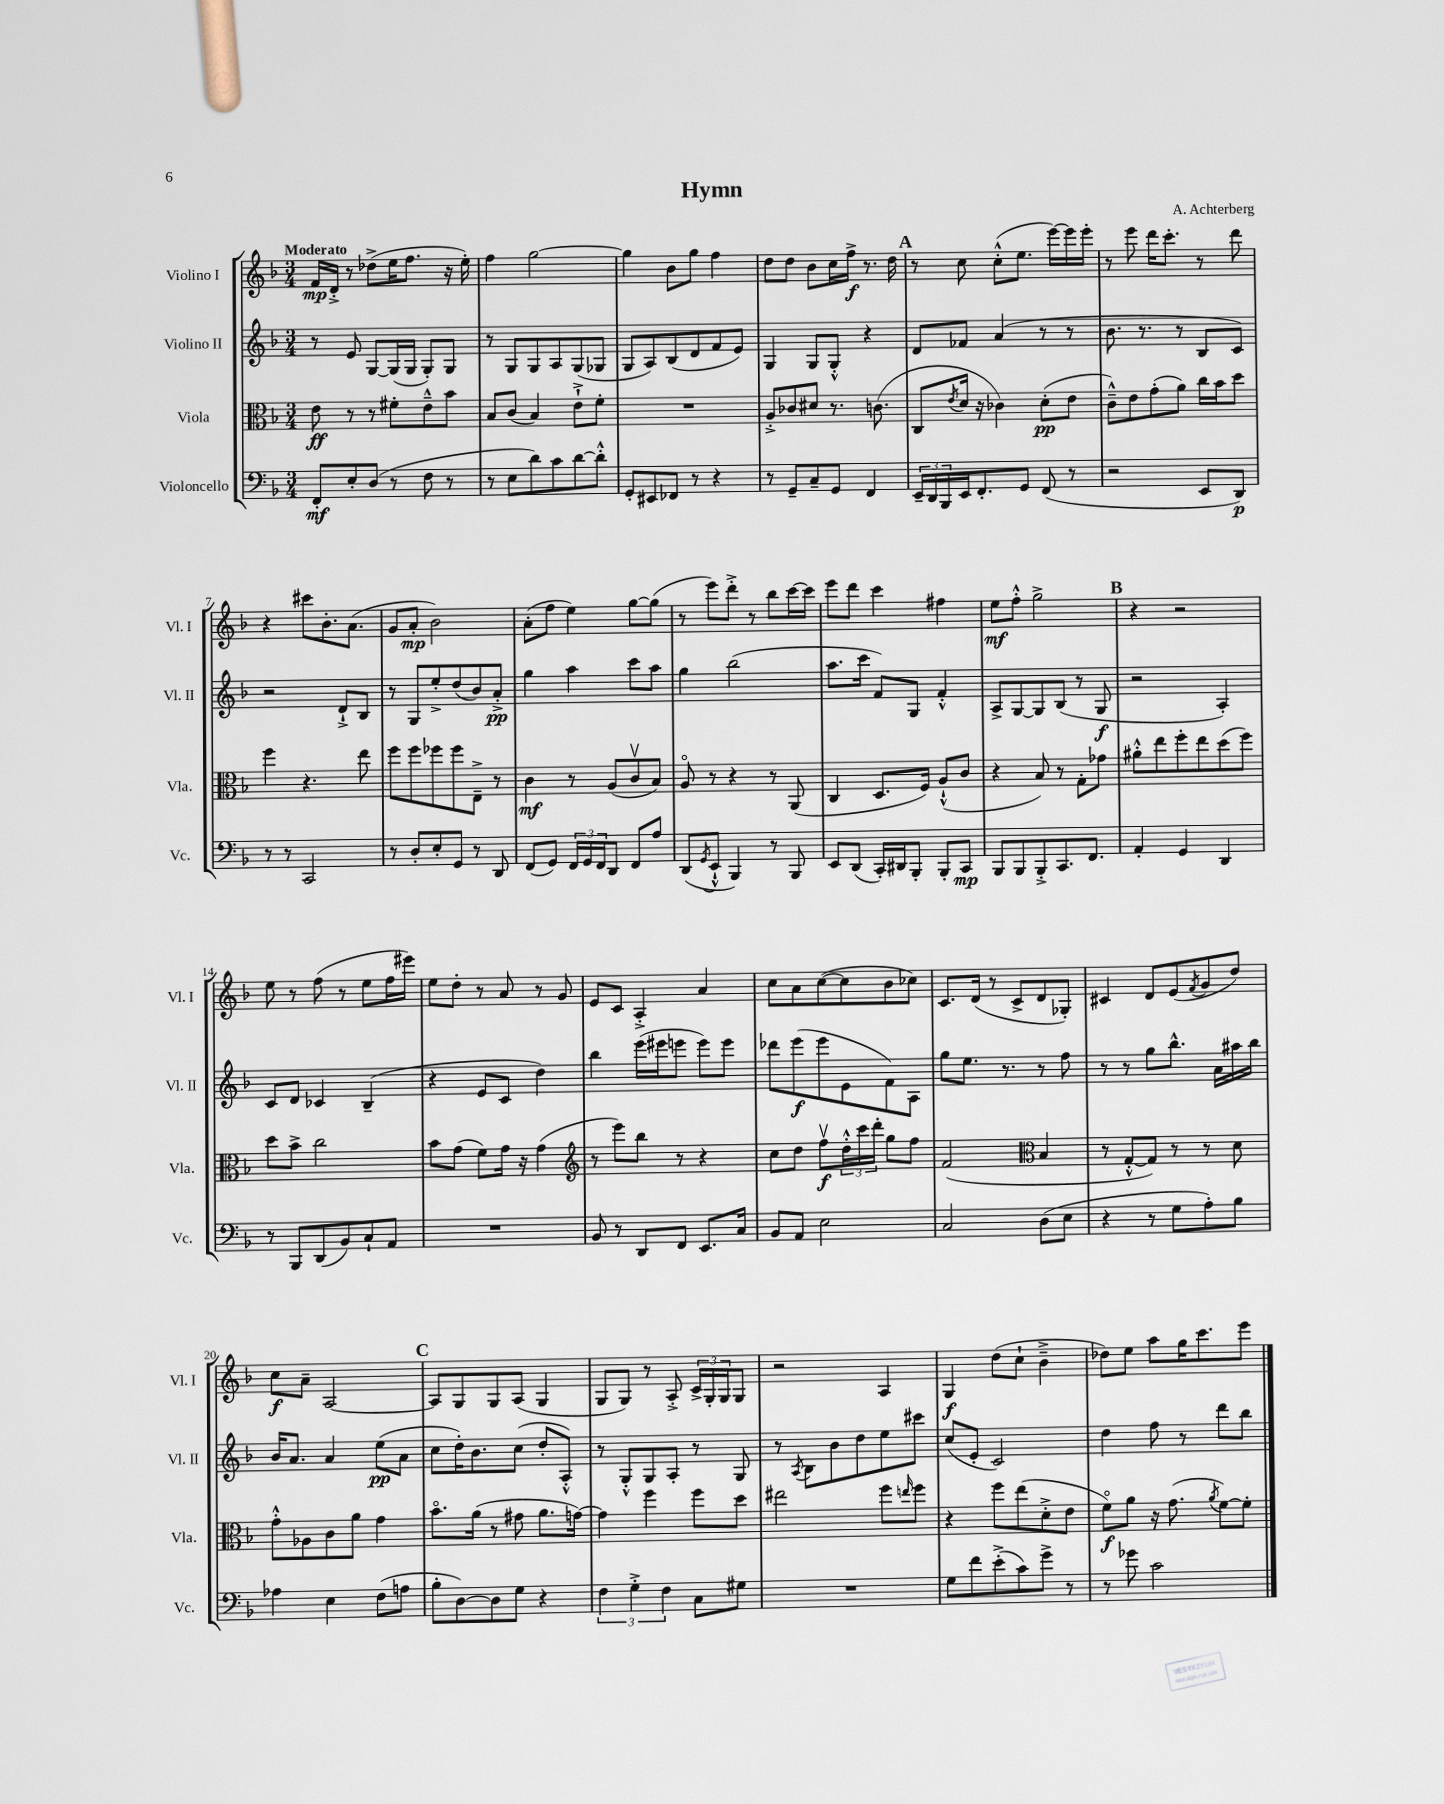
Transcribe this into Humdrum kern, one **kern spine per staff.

**kern	**dynam	**kern	**dynam	**kern	**dynam	**kern	**dynam
*part4	*part4	*part3	*part3	*part2	*part2	*part1	*part1
*staff4	*staff4	*staff3	*staff3	*staff2	*staff2	*staff1	*staff1
*I"Violoncello	*	*I"Viola	*	*I"Violino II	*	*I"Violino I	*
*I'Vc.	*	*I'Vla.	*	*I'Vl. II	*	*I'Vl. I	*
*clefF4	*	*clefC3	*	*clefG2	*	*clefG2	*
*k[b-]	*	*k[b-]	*	*k[b-]	*	*k[b-]	*
*M3/4	*	*M3/4	*	*M3/4	*	*M3/4	*
=1	=1	=1	=1	=1	=1	=1	=1
!	!	!	!	!	!	!LO:TX:a:B:t=Moderato	!
8FF'/L	mf	8e\	ff	8r	.	16f/LL	mp
.	.	.	.	.	.	16d'^/JJ	.
8E'/	.	8r	.	8e/	.	8r	.
(8D/J	.	8r	.	[8G/L	.	(8dd-X^\L	.
8r	.	8f#X'\L	.	(16G/L]	.	16ee\K	.
.	.	.	.	16G/JJ	.	8.ff\J	.
8F\	.	8e~^^\	.	8G'/L)	.	.	.
8r	.	8b-\J	.	8G/J	.	16r	.
.	.	.	.	.	.	16ee'\)	.
=2	=2	=2	=2	=2	=2	=2	=2
8r	.	8B-/L	.	8r	.	4ff\	.
8E\L	.	(8c/J	.	8G/L	.	.	.
8d\)	.	4B-/)	.	8G/	.	[2gg\	.
8c\	.	.	.	8A/	.	.	.
[8d\	.	8e`^\L	.	(8G/	.	.	.
8d'^^\J]	.	8f'\J	.	8G-X/J	.	.	.
=3	=3	=3	=3	=3	=3	=3	=3
8GG'/L	.	2.r	.	8G/L	.	4gg\]	.
8EE#X/	.	.	.	8A/)	.	.	.
8FF-X/J	.	.	.	(8B-/	.	8b-\L	.
8r	.	.	.	8d/	.	8gg\J	.
4r	.	.	.	8f/	.	4ff\	.
.	.	.	.	8e/J)	.	.	.
=4	=4	=4	=4	=4	=4	=4	=4
8r	.	8A'^/L	.	4G/	.	8dd\L	.
8GG~/L	.	8c-X/	.	.	.	8dd\J	.
8C~/	.	8d#X/J	.	8G/L	.	8b-\L	.
8GG/J	.	8.r	.	8G'^^/J	.	16cc\L	.
.	.	.	.	.	.	16ff^\JJ	f
4FF/	.	.	.	4r	.	8.r	.
.	.	(8.cn\	.	.	.	.	.
.	.	.	.	.	.	16dd\	.
!!LO:REH:place=s1:t=A
=5	=5	=5	=5	=5	=5	=5	=5
24EE~/LL	.	8C/L	.	8d/L	.	8r	.
24DD/	.	.	.	.	.	.	.
24BBB-/	.	.	.	.	.	.	.
.	.	8qe/	.	.	.	.	.
16EE/J	.	16d/Jk	.	8f-X/J	.	8cc\	.
8.FF'/	.	16r	.	.	.	.	.
.	.	4c-X\)	.	(4a/	.	(8cc'^^\L	.
8GG/J	.	.	.	.	.	8.ee\J	.
(8FF/	.	(8d'\L	pp	8r	.	.	.
.	.	.	.	.	.	[16eee\LL)	.
8r	.	8e\J	.	8r	.	16eee\]	.
.	.	.	.	.	.	16eee'\JJ	.
=6	=6	=6	=6	=6	=6	=6	=6
2r	.	8c~^^\L)	.	8.b-\	.	8r	.
.	.	8e\	.	.	.	8eee\	.
.	.	.	.	8.r	.	.	.
.	.	(8g'\	.	.	.	16ddd\KL	.
.	.	.	.	.	.	8.ccc'\J	.
.	.	8a\J)	.	8r	.	.	.
8EE/L	.	16cc\LL	.	8B-/L	.	8r	.
.	.	16b-\J	.	.	.	.	.
8DD/J)	p	8dd\J	.	8c/J)	.	8ddd\	.
!!LO:LB:g=z
=7	=7	=7	=7	=7	=7	=7	=7
8r	.	4ff\	.	2r	.	4r	.
8r	.	.	.	.	.	.	.
2CC/	.	4.r	.	.	.	8ccc#X\L	.
.	.	.	.	.	.	8.b-'\	.
.	.	.	.	8d`^/L	.	.	.
.	.	.	.	.	.	(8.a\J	.
.	.	8ee\	.	8B-/J	.	.	.
=8	=8	=8	=8	=8	=8	=8	=8
8r	.	8ff\L	.	8r	.	8g/L	.
8D'/L	.	8ff\	.	8G/L	.	8a'/J	mp
8E'/	.	8ff-X\	.	8ee'^/	.	2b-\)	.
8GG/J	.	8ff-\	.	(8dd/	.	.	.
8r	.	8E~^\J	.	8b-/)	.	.	.
8DD/	.	8r	.	8a'^/J	pp	.	.
=9	=9	=9	=9	=9	=9	=9	=9
(8FF/L	.	4c\	mf	4gg\	.	(8a'\L	.
8GG/J)	.	.	.	.	.	8ff\J	.
24FF/LL	.	8r	.	4aa\	.	4ee\)	.
24GG/	.	.	.	.	.	.	.
24FF/J	.	.	.	.	.	.	.
8DD/J	.	(8A/L	.	.	.	.	.
8FF/L	.	8cv/	.	8ccc\L	.	[8gg\L	.
8A/J	.	8B-/J)	.	8aa\J	.	(8gg\J]	.
=10	=10	=10	=10	=10	=10	=10	=10
(8DD/L	.	8A/	.	4gg\	.	8r	.
8qGG/	.	.	.	.	.	.	.
8EE`^^/J	.	8r	.	.	.	8eee\L)	.
4BBB-/)	.	4r	.	(2bb-\	.	8ddd'^\J	.
.	.	.	.	.	.	8r	.
8r	.	8r	.	.	.	8bb-\L	.
8BBB-/	.	(8AA/	.	.	.	[16ccc\L	.
.	.	.	.	.	.	16ccc\JJ]	.
=11	=11	=11	=11	=11	=11	=11	=11
8EE/L	.	4C/	.	8.aa\L	.	8eee\L	.
(8DD/J	.	.	.	.	.	8ddd\J	.
.	.	.	.	16ccc\Jk	.	.	.
16CC'/LL)	.	8.D/L	.	8f/L)	.	4ccc\	.
16DD#X/J	.	.	.	.	.	.	.
8BBB-'/J	.	.	.	8G/J	.	.	.
.	.	16F/Jk)	.	.	.	.	.
8BBB-'/L	.	(8A`^^/L	.	4f'^^/	.	4ff#X\	.
8CC/J	mp	8c/J	.	.	.	.	.
=12	=12	=12	=12	=12	=12	=12	=12
8BBB-/L	.	4r	.	8A^/L	.	8ee\L	mf
8BBB-/	.	.	.	[8G/	.	8ff'^^\J	.
8BBB-'^/	.	8B-/)	.	8G/]	.	2gg^\	.
8.CC/	.	8r	.	(8B-/J	.	.	.
.	.	8G'\L	.	8r	.	.	.
8.FF/J	.	.	.	.	.	.	.
.	.	8g-X\J	.	8G/	f	.	.
!!LO:REH:place=s1:t=B
=13	=13	=13	=13	=13	=13	=13	=13
4AA'/	.	8a#X'^^\L	.	2r	.	4r	.
.	.	8ee\	.	.	.	.	.
4GG/	.	8ff'\	.	.	.	2r	.
.	.	8ee\	.	.	.	.	.
4DD/	.	(8dd\	.	4A'/)	.	.	.
.	.	8ff\J)	.	.	.	.	.
!!LO:LB:g=z
=14	=14	=14	=14	=14	=14	=14	=14
8r	.	8dd\L	.	8c/L	.	8ee\	.
8BBB-/L	.	8b-^\J	.	8d/J	.	8r	.
(8DD/	.	2cc\	.	4c-X/	.	(8ff\	.
8BB-/)	.	.	.	.	.	8r	.
8C`/	.	.	.	(4B-~/	.	8ee\L	.
8AA/J	.	.	.	.	.	16ff\L	.
.	.	.	.	.	.	16eee#X\JJ)	.
=15	=15	=15	=15	=15	=15	=15	=15
2.r	.	8b-\L	.	4r	.	8ee\L	.
.	.	(8g\J	.	.	.	8dd'\J	.
.	.	8f\L)	.	8e/L	.	8r	.
.	.	16g\Jk	.	8c/J	.	8a/	.
.	.	16r	.	.	.	.	.
.	.	(4g\	.	4dd\)	.	8r	.
.	.	.	.	.	.	8g/	.
=16	=16	=16	=16	=16	=16	=16	=16
*	*	*clefG2	*	*	*	*	*
8BB-/	.	8r	.	4bb-\	.	8e/L	.
8r	.	8eee\L)	.	.	.	8c/J	.
8DD/L	.	8bb-\J	.	(16eee\LL	.	4A'^/	.
.	.	.	.	16eee#X\J	.	.	.
8FF/J	.	8r	.	8eeen\J	.	.	.
8.EE/L	.	4r	.	8eee\L)	.	4a/	.
.	.	.	.	8eee\J	.	.	.
16C/Jk	.	.	.	.	.	.	.
=17	=17	=17	=17	=17	=17	=17	=17
8BB-/L	.	8cc\L	.	8ddd-X\L	.	8cc\L	.
8AA/J	.	8dd\J	.	(8eee\	f	8a\	.
2E\	.	8ffv\L	f	8eee\	.	([8cc\	.
.	.	24dd'^^\L	.	8e\	.	8cc\]	.
.	.	24ccc\	.	.	.	.	.
.	.	24ddd'\JJ	.	.	.	.	.
.	.	8gg\L	.	8f\)	.	8b-\	.
.	.	8ff\J	.	8A\J	.	8cc-X\J)	.
=18	=18	=18	=18	=18	=18	=18	=18
2C/	.	(2f/	.	8gg\L	.	8.c/L	.
.	.	.	.	8.ee\J	.	.	.
.	.	.	.	.	.	(16d/Jk	.
.	.	.	.	.	.	8r	.
.	.	.	.	8.r	.	.	.
.	.	.	.	.	.	8c^/L	.
*	*	*clefC3	*	*	*	*	*
(8D\L	.	4B-/	.	8r	.	8d/	.
8E\J	.	.	.	8ff\	.	8G-X'/J)	.
=19	=19	=19	=19	=19	=19	=19	=19
4r	.	8r	.	8r	.	4c#X/	.
.	.	[8G'^^/L	.	8r	.	.	.
8r	.	8G/J])	.	8gg\L	.	8d/L	.
8G\L	.	8r	.	8.bb-^^\J	.	(8e/	.
.	.	.	.	.	.	8qf/	.
8A'\)	.	8r	.	.	.	8g/	.
.	.	.	.	16a\LL	.	.	.
8B-\J	.	8d\	.	16aa#X\	.	8dd/J)	.
.	.	.	.	16bb-\JJ	.	.	.
!!LO:LB:g=z
=20	=20	=20	=20	=20	=20	=20	=20
4A-X\	.	8g'^^\L	.	16b-/KL	.	8cc\L	f
.	.	.	.	8.a/J	.	.	.
.	.	8A-X\	.	.	.	8a~\J	.
4E\	.	8c\	.	4a/	.	[2A/	.
.	.	8a\J	.	.	.	.	.
(8F\L	.	4g\	.	(8ee\L	pp	.	.
8An\J	.	.	.	8a\J	.	.	.
!!LO:REH:place=s1:t=C
=21	=21	=21	=21	=21	=21	=21	=21
8B-'\L	.	8.b-\L	.	8cc\L	.	8A/L]	.
[8D\)	.	.	.	16dd'\K)	.	8G/	.
.	.	(16a\Jk	.	8.b-\	.	.	.
8D\]	.	8r	.	.	.	8G/	.
8G\J	.	8g#X\	.	(8cc\J	.	(8A/J	.
4r	.	8.a\L	.	8dd'/L	.	4G/	.
.	.	.	.	8A'^^/J)	.	.	.
.	.	[16gn\Jk)	.	.	.	.	.
=22	=22	=22	=22	=22	=22	=22	=22
6F\	.	4g\]	.	8r	.	8G/L	.
.	.	.	.	8G'^^/L	.	8G/J)	.
6G'^\	.	.	.	.	.	.	.
.	.	4ff\	.	8G/	.	8r	.
6F\	.	.	.	.	.	.	.
.	.	.	.	8A'/J	.	8A'^/	.
8C\L	.	8ff\L	.	8r	.	24c^/LL	.
.	.	.	.	.	.	24G'/	.
.	.	.	.	.	.	24G/J	.
8G#X\J	.	8dd\J	.	8G/	.	8G/J	.
=23	=23	=23	=23	=23	=23	=23	=23
2.r	.	2ee#X\	.	8r	.	2r	.
.	.	.	.	8qA/	.	.	.
.	.	.	.	8B-\L	.	.	.
.	.	.	.	8b-\	.	.	.
.	.	.	.	8dd\	.	.	.
.	.	8ff\L	.	8ee\	.	4A/	.
.	.	16qqeen/	.	.	.	.	.
.	.	8ff\J	.	8ccc#X\J	.	.	.
=24	=24	=24	=24	=24	=24	=24	=24
8G\L	.	4r	.	(8cc/L	.	4G/	f
8f\	.	.	.	8e'/J	.	.	.
(8e'^\	.	8ff\L	.	2c/)	.	(8dd\L	.
8c\)	.	(8ee\	.	.	.	8cc`\J	.
8g^\J	.	8d'^\	.	.	.	4b-~^\	.
8r	.	8e\J	.	.	.	.	.
=25	=25	=25	=25	=25	=25	=25	=25
8r	.	8f\L)	f	4dd\	.	8dd-X\L)	.
8g-X\	.	8a\J	.	.	.	8ee\J	.
2c\	.	16r	.	8ff\	.	8aa\L	.
.	.	(8.g\	.	.	.	.	.
.	.	.	.	8r	.	16gg\K	.
.	.	.	.	.	.	8.ccc\	.
.	.	8qa/	.	.	.	.	.
.	.	[8f\L)	.	8ddd\L	.	.	.
.	.	8f'\J]	.	8bb-\J	.	8eee\J	.
==	==	==	==	==	==	==	==
*-	*-	*-	*-	*-	*-	*-	*-
